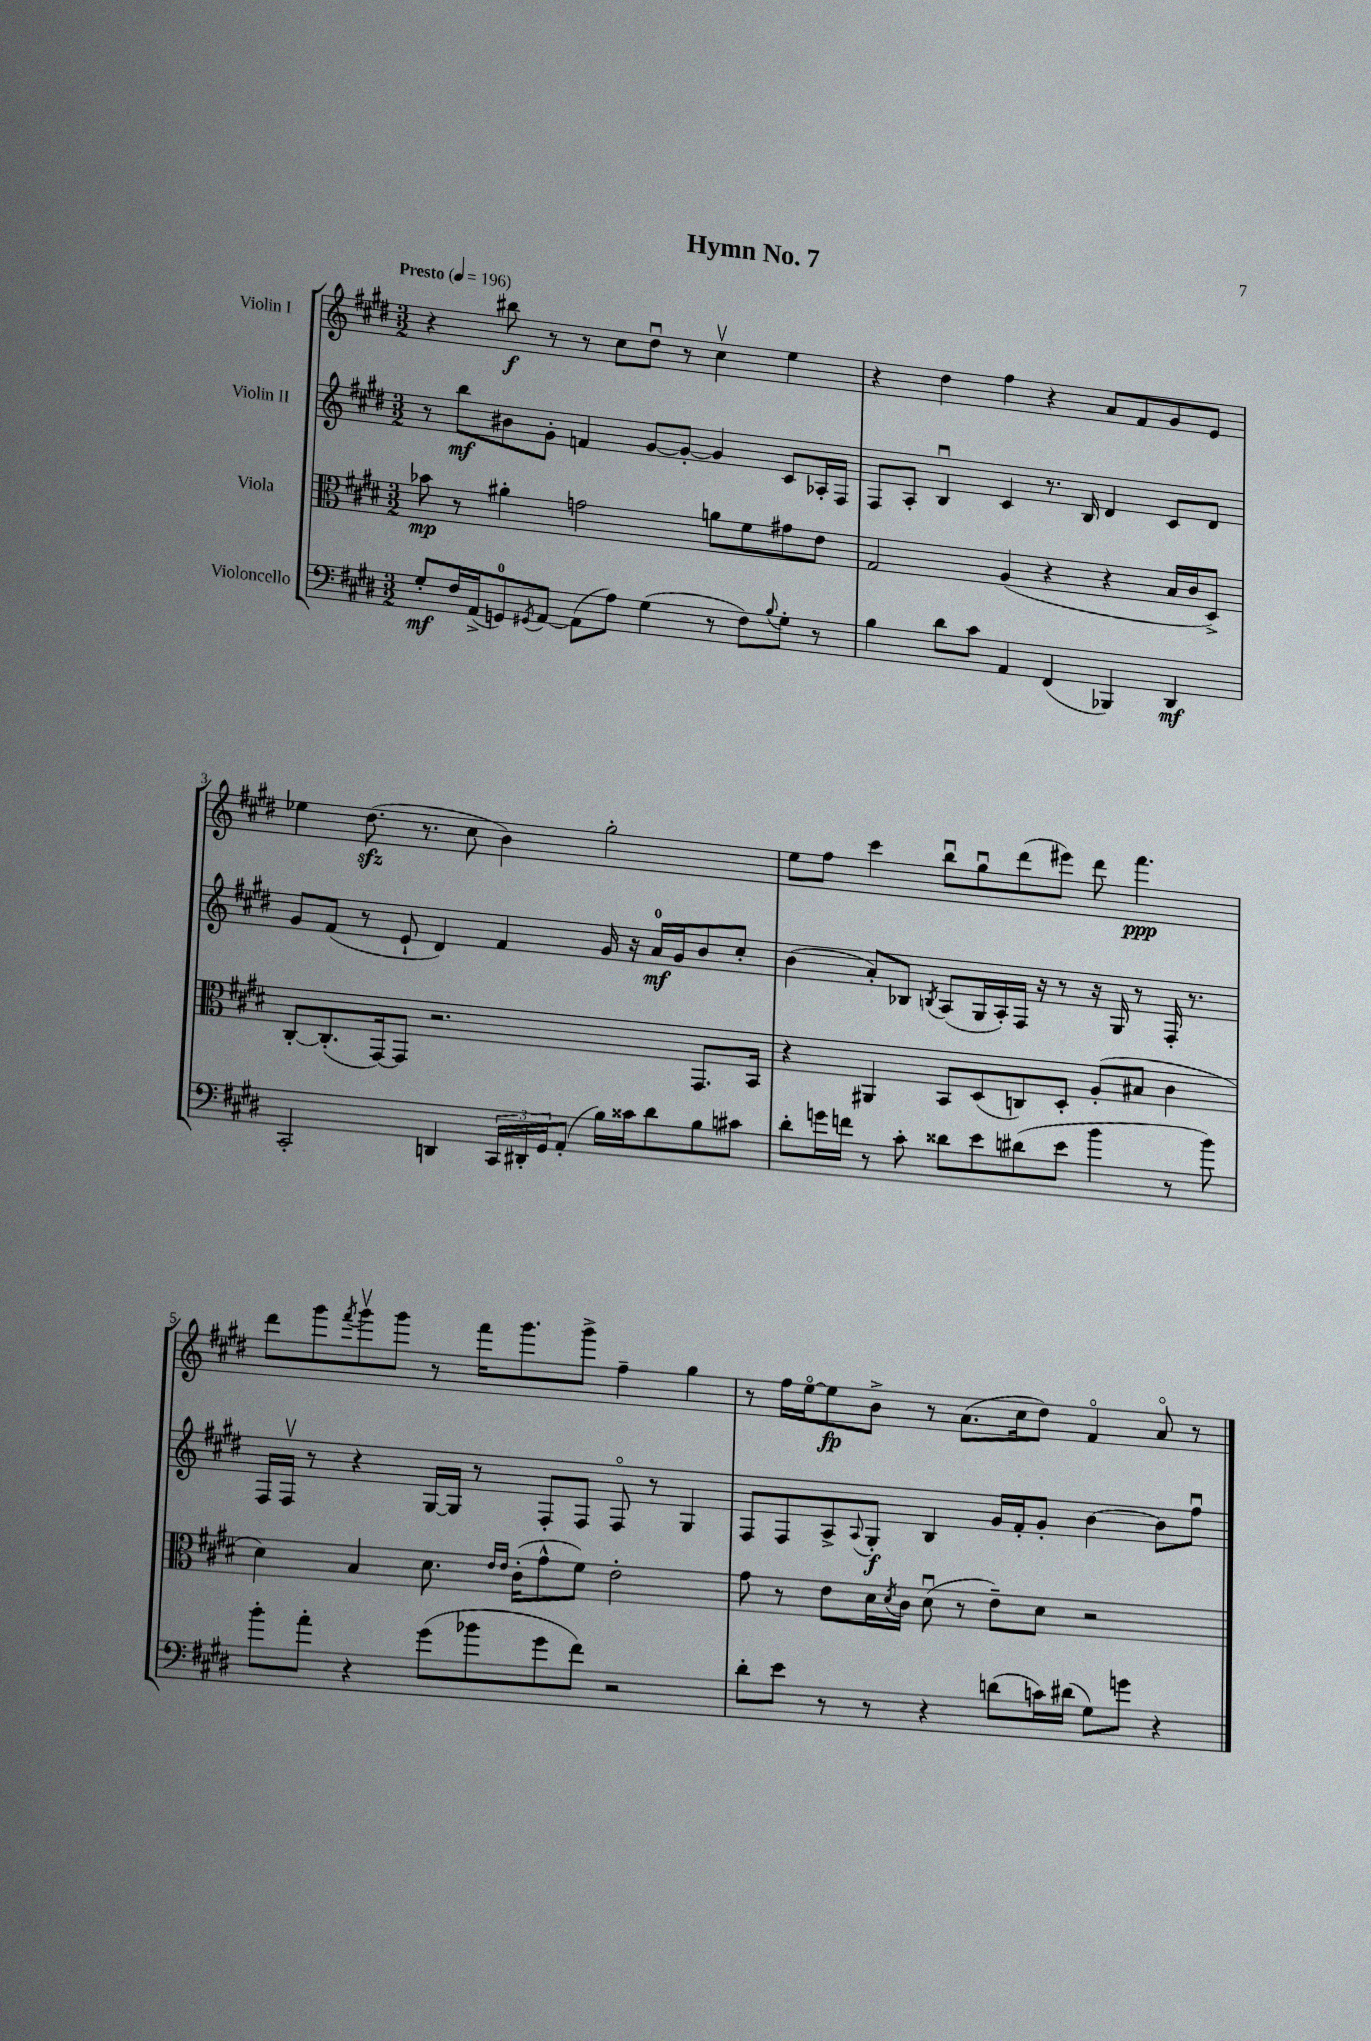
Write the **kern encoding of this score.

**kern	**dynam	**kern	**dynam	**kern	**dynam	**kern	**dynam
*part4	*part4	*part3	*part3	*part2	*part2	*part1	*part1
*staff4	*staff4	*staff3	*staff3	*staff2	*staff2	*staff1	*staff1
*I"Violoncello	*	*I"Viola	*	*I"Violin II	*	*I"Violin I	*
*clefF4	*	*clefC3	*	*clefG2	*	*clefG2	*
*k[f#c#g#d#]	*	*k[f#c#g#d#]	*	*k[f#c#g#d#]	*	*k[f#c#g#d#]	*
*M3/2	*	*M3/2	*	*M3/2	*	*M3/2	*
*MM196	*	*MM196	*	*MM196	*	*MM196	*
=1	=1	=1	=1	=1	=1	=1	=1
!	!	!	!	!	!	!LO:TX:a:B:t=Presto	!
8G#'/L	mf	8b-X\	mp	8r	.	4r	.
16F#/L	.	8r	.	8bb\L	mf	.	.
(16AA^/J	.	.	.	.	.	.	.
8GGn/)	.	4a#X'\	.	8b#X\	.	8bb#X\	f
8qGG#X/	.	.	.	.	.	.	.
[8AA/J	.	.	.	8g#'\J	.	8r	.
(8AA\L]	.	2gn\	.	4fn/	.	8r	.
8A\J)	.	.	.	.	.	8cc#\L	.
(4G#\	.	.	.	[8g#/L	.	8dd#u\J	.
.	.	.	.	8g#'/J_	.	8r	.
8r	.	8an\L	.	4g#/]	.	4cc#v\	.
8F#\L)	.	8f#\	.	.	.	.	.
8qqB/	.	.	.	.	.	.	.
8G#'\J	.	8g#X\	.	8c#/L	.	4ee\	.
8r	.	8e\J	.	16A-X'/L	.	.	.
.	.	.	.	16F#/JJ	.	.	.
=2	=2	=2	=2	=2	=2	=2	=2
4B\	.	2G#/	.	8F#/L	.	4r	.
.	.	.	.	8A'/J	.	.	.
8d#\L	.	.	.	4Bu/	.	4dd#\	.
8c#\J	.	.	.	.	.	.	.
4AA/	.	(4A/	.	4c#/	.	4ff#\	.
(4FF#/	.	4r	.	8.r	.	4r	.
.	.	.	.	16B/	.	.	.
4BBB-X/)	.	4r	.	4d#/	.	8a/L	.
.	.	.	.	.	.	8f#/	.
4DD#/	mf	16B/LL	.	8c#/L	.	8g#/	.
.	.	16c#/J	.	.	.	.	.
.	.	8D#^/J)	.	8d#/J	.	8e/J	.
!!LO:LB:g=z
=3	=3	=3	=3	=3	=3	=3	=3
2CC#'/	.	[8C#'/L	.	8g#/L	.	4ee-X\	.
.	.	(8.C#'/]	.	(8f#/J	.	.	.
.	.	.	.	8r	.	(8.dd#zz\	.
.	.	[16GG#/k)	.	.	.	.	.
.	.	8GG#/J]	.	8e`/	.	.	.
.	.	.	.	.	.	8.r	.
4DDn/	.	2.r	.	4d#/)	.	.	.
.	.	.	.	.	.	8cc#\	.
24CC#/LL	.	.	.	4f#/	.	4b\)	.
24DD#X'/	.	.	.	.	.	.	.
24GG#/J	.	.	.	.	.	.	.
(8AA'/J	.	.	.	.	.	.	.
16B\LL)	.	.	.	16g#/	.	2gg#'\	.
16c##X\J	.	.	.	16r	.	.	.
8d#\	.	.	.	16a/LL	mf	.	.
.	.	.	.	16g#/J	.	.	.
8B\	.	8.GG#/L	.	8b/	.	.	.
8c#X\J	.	.	.	8cc#'/J	.	.	.
.	.	16BB/Jk	.	.	.	.	.
=4	=4	=4	=4	=4	=4	=4	=4
8d#'\L	.	4r	.	(4b\	.	8ee\L	.
16gn\L	.	.	.	.	.	8ff#\J	.
16fn\JJ	.	.	.	.	.	.	.
8r	.	4AA#X/	.	8a'/L)	.	4ccc#\	.
8c#'\	.	.	.	8B-X/J	.	.	.
.	.	.	.	8qBn/	.	.	.
8d##X\L	.	8BB/L	.	(8A/L	.	8bbu\L	.
8e\	.	(8D#/	.	16G#/L	.	8gg#u\	.
.	.	.	.	16A'/)	.	.	.
(8d#X\	.	8Cn/)	.	16F#/JJ	.	(8ddd#\	.
.	.	.	.	16r	.	.	.
8e\J	.	8D#'/J	.	8r	.	8eee#X\J)	.
4b\	.	(8A'/L	.	16r	.	8ddd#\	.
.	.	.	.	16G#/	.	.	.
.	.	8B#X/J	.	8r	.	4.fff#\	ppp
8r	.	4c#\	.	16F#'/	.	.	.
.	.	.	.	8.r	.	.	.
8b\)	.	.	.	.	.	.	.
!!LO:LB:g=z
=5	=5	=5	=5	=5	=5	=5	=5
8b'\L	.	4d#\)	.	16F#/LL	.	8ddd#\L	.
.	.	.	.	16F#v/JJ	.	.	.
8a'\J	.	.	.	8r	.	8ggg#\	.
.	.	.	.	.	.	8qfff#/	.
4r	.	4B/	.	4r	.	8ggg#v\	.
.	.	.	.	.	.	8ggg#\J	.
(8g#\L	.	8.d#\	.	[16G#/LL	.	8r	.
.	.	.	.	16G#/JJ]	.	.	.
8b-X\	.	.	.	8r	.	16fff#\KL	.
.	.	16qqe/LL	.	.	.	.	.
.	.	16qqe/JJ	.	.	.	.	.
.	.	(16c#'\KL	.	.	.	8.ggg#\	.
8g#\	.	8g#^^\	.	8F#'/L	.	.	.
8f#\J)	.	8f#\J)	.	8F#/J	.	8ggg#^\J	.
2r	.	2e'\	.	8F#/	.	4ff#~\	.
.	.	.	.	8r	.	.	.
.	.	.	.	4G#/	.	4gg#\	.
=6	=6	=6	=6	=6	=6	=6	=6
8d#'\L	.	8g#\	.	8F#/L	.	8r	.
8e\J	.	8r	.	8F#/	.	16ff#\LL	.
.	.	.	.	.	.	[16ee\J	.
8r	.	8e\L	.	8A^/	.	8ee\]	fp
.	.	.	.	8qqA/	.	.	.
8r	.	16d#\L	.	8G#'/J	f	8b^\J	.
.	.	8qd#/	.	.	.	.	.
.	.	16c#\JJ	.	.	.	.	.
4r	.	(8d#u\	.	4B/	.	8r	.
.	.	8r	.	.	.	(8.a\L	.
(8dn\L	.	8e~\L)	.	16g#/LL	.	.	.
.	.	.	.	16f#'/J	.	16cc#\k	.
16cn\L)	.	8d#\J	.	8g#'/J	.	8dd#\J)	.
(16d#X\JJ	.	.	.	.	.	.	.
8G#\L)	.	2r	.	[4b\	.	4f#/	.
8gn\J	.	.	.	.	.	.	.
4r	.	.	.	8b\L]	.	8a/	.
.	.	.	.	8ff#u\J	.	8r	.
==	==	==	==	==	==	==	==
*-	*-	*-	*-	*-	*-	*-	*-
